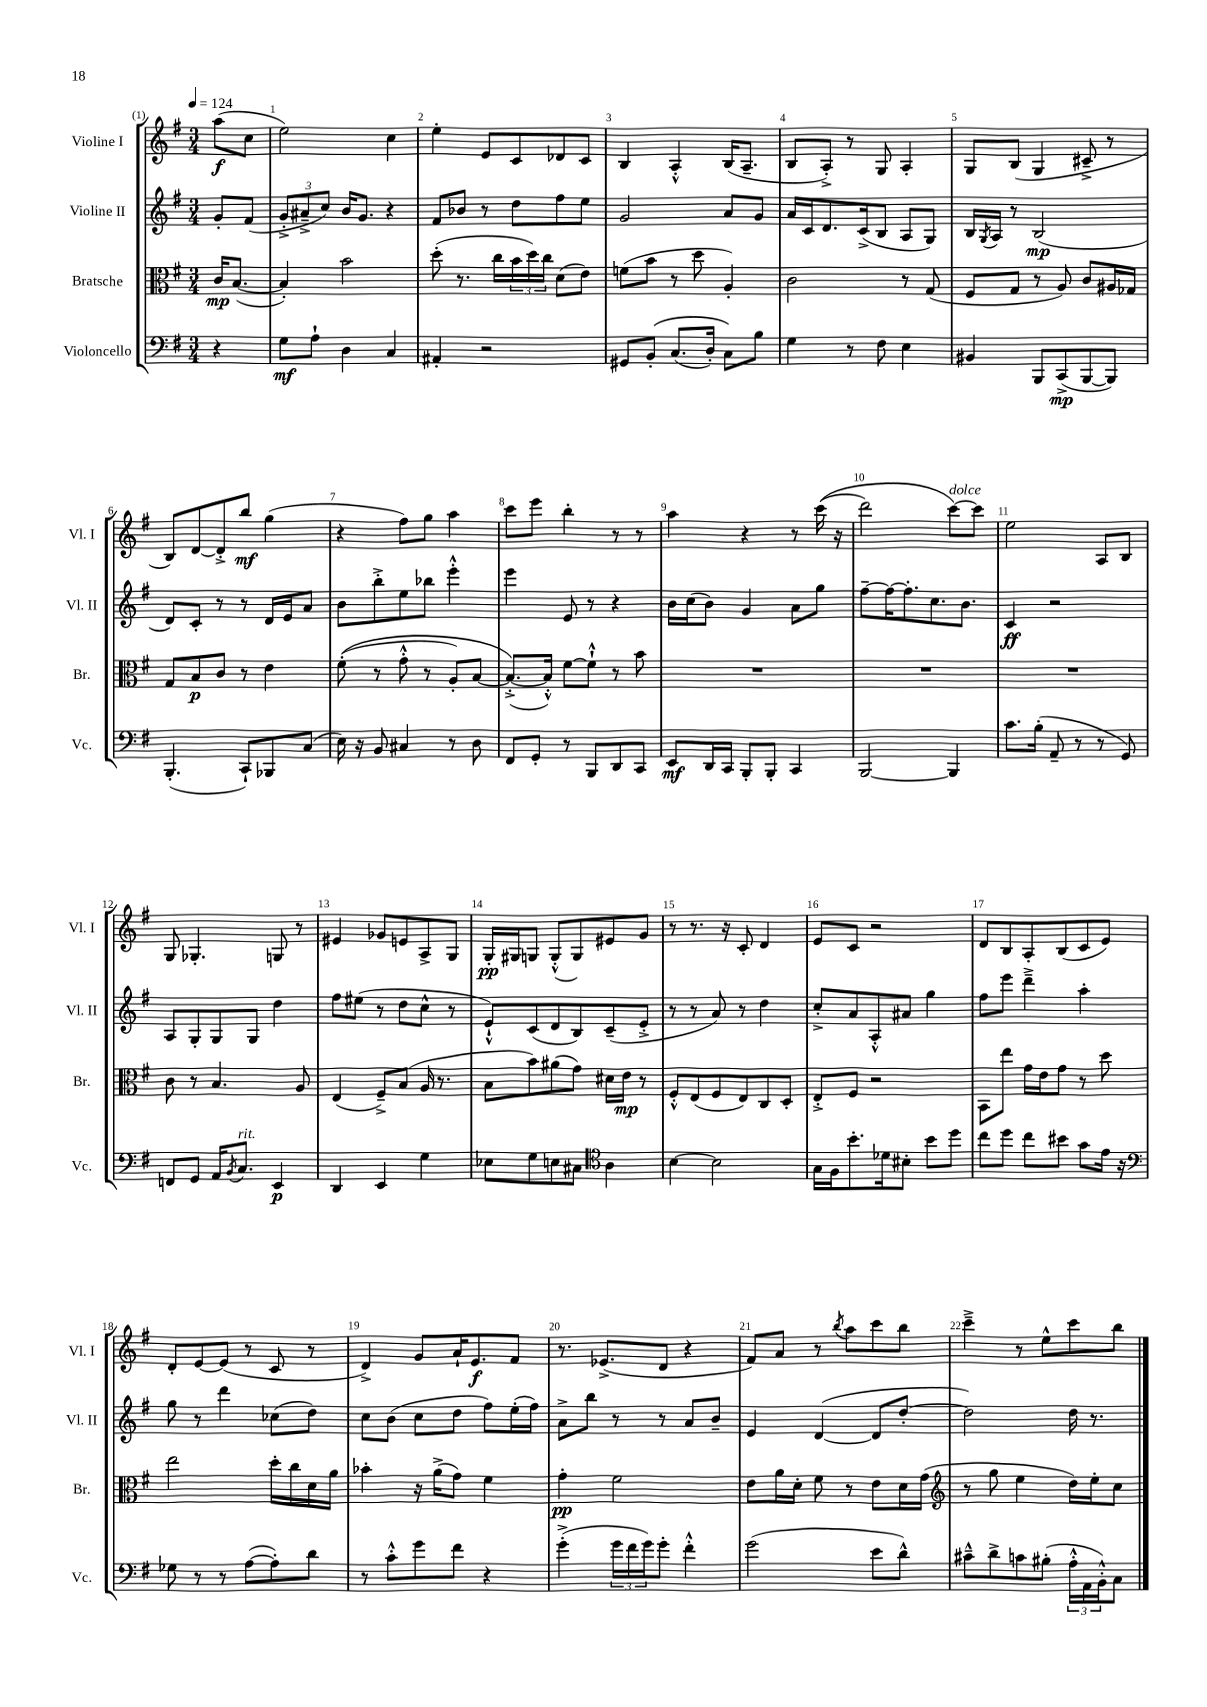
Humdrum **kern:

**kern	**dynam	**kern	**dynam	**kern	**dynam	**kern	**dynam
*part4	*part4	*part3	*part3	*part2	*part2	*part1	*part1
*staff4	*staff4	*staff3	*staff3	*staff2	*staff2	*staff1	*staff1
*I"Violoncello	*	*I"Bratsche	*	*I"Violine II	*	*I"Violine I	*
*I'Vc.	*	*I'Br.	*	*I'Vl. II	*	*I'Vl. I	*
*clefF4	*	*clefC3	*	*clefG2	*	*clefG2	*
*k[f#]	*	*k[f#]	*	*k[f#]	*	*k[f#]	*
*M3/4	*	*M3/4	*	*M3/4	*	*M3/4	*
*MM124	*	*MM124	*	*MM124	*	*MM124	*
=	=	=	=	=	=	=	=
4r	.	16c/KL	mp	8g'/L	.	(8aa\L	f
.	.	([8.B/J	.	.	.	.	.
.	.	.	.	(8f#/J	.	8cc\J	.
=1	=1	=1	=1	=1	=1	=1	=1
8G\L	mf	4B'/])	.	12g'^/L	.	2ee\)	.
.	.	.	.	12a#X~^/	.	.	.
8A`\J	.	.	.	.	.	.	.
.	.	.	.	12cc/J)	.	.	.
4D\	.	2b\	.	16b/KL	.	.	.
.	.	.	.	8.g/J	.	.	.
4C/	.	.	.	4r	.	4cc\	.
=2	=2	=2	=2	=2	=2	=2	=2
4AA#X'/	.	(8dd'\	.	8f#/L	.	4ee'\	.
.	.	8.r	.	8b-X/J	.	.	.
2r	.	.	.	8r	.	8e/L	.
.	.	16cc\LL	.	.	.	.	.
.	.	24b\	.	8dd\L	.	8c/	.
.	.	24dd\)	.	.	.	.	.
.	.	24cc\JJ	.	.	.	.	.
.	.	(8d\L	.	8ff#\	.	8d-X/	.
.	.	8e\J)	.	8ee\J	.	8c/J	.
=3	=3	=3	=3	=3	=3	=3	=3
8GG#X/L	.	(8fn\L	.	2g/	.	4B/	.
(8BB'/J	.	8b\J	.	.	.	.	.
(8.C/L	.	8r	.	.	.	4A'^^/	.
.	.	8dd\	.	.	.	.	.
16D'/Jk)	.	.	.	.	.	.	.
8C\L)	.	4A'/)	.	8a/L	.	(16B/KL	.
.	.	.	.	.	.	8.A~/J	.
8B\J	.	.	.	8g/J	.	.	.
=4	=4	=4	=4	=4	=4	=4	=4
4G\	.	2c\	.	16a/LL	.	8B/L	.
.	.	.	.	16c/J	.	.	.
.	.	.	.	8.d/	.	8A'^/J)	.
8r	.	.	.	.	.	8r	.
.	.	.	.	(16c^/k	.	.	.
8F#\	.	.	.	8B/J	.	8G/	.
4E\	.	8r	.	8A/L	.	4A'/	.
.	.	(8G/	.	8G/J)	.	.	.
=5	=5	=5	=5	=5	=5	=5	=5
4BB#X/	.	8F#/L	.	16B/LL	.	8G/L	.
.	.	.	.	8qG/	.	.	.
.	.	.	.	16A/JJ	.	.	.
.	.	8G/J	.	8r	.	(8B/J	.
8BBB/L	.	8r	.	(2B/	mp	4G/	.
(8CC^/	mp	8A/)	.	.	.	.	.
[8BBB/	.	8c/L	.	.	.	8c#X~^/	.
8BBB/J])	.	16A#X/L	.	.	.	8r	.
.	.	16G-X/JJ	.	.	.	.	.
!!LO:LB:g=z
=6	=6	=6	=6	=6	=6	=6	=6
(4.BBB'/	.	8G/L	.	8d/L)	.	8B/L)	.
.	.	8B/	p	8c'/J	.	[8d/	.
.	.	8c/J	.	8r	.	8d'^/]	.
8CC`/L)	.	8r	.	8r	.	8bb/J	mf
8BBB-X/	.	4e\	.	16d/LL	.	(4gg\	.
.	.	.	.	16e/J	.	.	.
(8C/J	.	.	.	8a/J	.	.	.
=7	=7	=7	=7	=7	=7	=7	=7
16E\)	.	((8f#'\	.	8b\L	.	4r	.
16r	.	.	.	.	.	.	.
8BB/	.	8r	.	8bb'^\	.	.	.
4C#X/	.	8g'^^\	.	8ee\	.	8ff#\L)	.
.	.	8r	.	8bb-X\J	.	8gg\J	.
8r	.	8A'/L)	.	4eee'^^\	.	4aa\	.
8D\	.	[8B/J	.	.	.	.	.
=8	=8	=8	=8	=8	=8	=8	=8
8FF#/L	.	(8.B'^/L_)	.	4eee\	.	8ccc\L	.
8GG'/J	.	.	.	.	.	8eee\J	.
.	.	16B'^^/Jk])	.	.	.	.	.
8r	.	[8f#\L	.	8e/	.	4bb'\	.
8BBB/L	.	8f#`^^\J]	.	8r	.	.	.
8DD/	.	8r	.	4r	.	8r	.
8CC/J	.	8b\	.	.	.	8r	.
=9	=9	=9	=9	=9	=9	=9	=9
8EE/L	mf	2.r	.	16b\LL	.	4aa\	.
.	.	.	.	(16cc\J	.	.	.
16DD/L	.	.	.	8b\J)	.	.	.
16CC/JJ	.	.	.	.	.	.	.
8BBB'/L	.	.	.	4g/	.	4r	.
8BBB'/J	.	.	.	.	.	.	.
4CC/	.	.	.	8a\L	.	8r	.
.	.	.	.	8gg\J	.	((16ccc\	.
.	.	.	.	.	.	16r	.
=10	=10	=10	=10	=10	=10	=10	=10
[2BBB/	.	2.r	.	[8ff#~\L	.	2ddd\)	.
.	.	.	.	16ff#\K_	.	.	.
.	.	.	.	8.ff#'\]	.	.	.
.	.	.	.	8.cc\	.	.	.
!	!	!	!	!	!	!LO:TX:a:i:t=dolce	!
4BBB/]	.	.	.	.	.	[8ccc\L)	.
.	.	.	.	8.b\J	.	.	.
.	.	.	.	.	.	8ccc\J]	.
=11	=11	=11	=11	=11	=11	=11	=11
8.c\L	.	2.r	.	4c/	ff	2ee\	.
(16B'\Jk	.	.	.	.	.	.	.
8AA~/	.	.	.	2r	.	.	.
8r	.	.	.	.	.	.	.
8r	.	.	.	.	.	8A/L	.
8GG/)	.	.	.	.	.	8B/J	.
!!LO:LB:g=z
=12	=12	=12	=12	=12	=12	=12	=12
8FFn/L	.	8c\	.	8A/L	.	8G/	.
8GG/J	.	8r	.	8G'/	.	4.G-X'/	.
16AA/KL	.	4.B/	.	8G/	.	.	.
8qBB/	.	.	.	.	.	.	.
!LO:TX:a:i:t=rit.	!	!	!	!	!	!	!
8.C/J	.	.	.	.	.	.	.
.	.	.	.	8G/J	.	.	.
4EE/	p	.	.	4dd\	.	8Gn/	.
.	.	8A/	.	.	.	8r	.
=13	=13	=13	=13	=13	=13	=13	=13
4DD/	.	(4E/	.	8ff#\L	.	4e#X/	.
.	.	.	.	(8ee#X\J	.	.	.
4EE/	.	8F#~^/L)	.	8r	.	8g-X/L	.
.	.	(8B/J	.	8dd\L	.	8en/	.
4G\	.	16A/	.	8cc^^\J	.	8A^/	.
.	.	8.r	.	.	.	.	.
.	.	.	.	8r	.	8G/J	.
=14	=14	=14	=14	=14	=14	=14	=14
8E-X\L	.	8B\L	.	8e`^^/L)	.	16G'/LL	pp
.	.	.	.	.	.	16G#X/J	.
8G\	.	8b\)	.	(8c/	.	8Gn/J	.
8En\	.	(8a#X\	.	8d/	.	(8G'^^/L	.
8C#X\J	.	8g\J)	.	8B/)	.	8G/)	.
*clefC4	*	*	*	*	*	*	*
4A\	.	16d#X\LL	.	(8c~/	.	8e#X/	.
.	.	16e\JJ	mp	.	.	.	.
.	.	8r	.	8e'^/J	.	8g/J	.
=15	=15	=15	=15	=15	=15	=15	=15
[4B\	.	8F#'^^/L	.	8r	.	8r	.
.	.	(8E/	.	8r	.	8.r	.
2B\]	.	8F#/	.	8a/)	.	.	.
.	.	.	.	.	.	16r	.
.	.	8E/)	.	8r	.	8c'/	.
.	.	8C/	.	4dd\	.	4d/	.
.	.	8D'/J	.	.	.	.	.
=16	=16	=16	=16	=16	=16	=16	=16
16G\LL	.	8E'^/L	.	8cc'^/L	.	8e/L	.
16F#\J	.	.	.	.	.	.	.
8.b'\	.	8F#/J	.	8a/	.	8c/J	.
.	.	2r	.	8A'^^/	.	2r	.
16d-X\k	.	.	.	.	.	.	.
8B#X'\J	.	.	.	8a#X/J	.	.	.
8b\L	.	.	.	4gg\	.	.	.
8dd\J	.	.	.	.	.	.	.
=17	=17	=17	=17	=17	=17	=17	=17
8cc\L	.	8BB\L	.	8ff#\L	.	8d/L	.
8dd\J	.	8ee\J	.	8eee\J	.	8B/	.
8cc\L	.	16g\LL	.	4ddd~^\	.	8A'/	.
.	.	16e\J	.	.	.	.	.
8b#X\J	.	8g\J	.	.	.	(8B/	.
8g\L	.	8r	.	4aa'\	.	8c/	.
16e\Jk	.	8dd\	.	.	.	8e/J)	.
16r	.	.	.	.	.	.	.
!!LO:LB:g=z
=18	=18	=18	=18	=18	=18	=18	=18
*clefF4	*	*	*	*	*	*	*
8G-X\	.	2ee\	.	8gg\	.	8d'/L	.
8r	.	.	.	8r	.	[8e/	.
8r	.	.	.	4ddd\	.	(8e/J]	.
([8A\L	.	.	.	.	.	8r	.
8A'\])	.	16dd'\LL	.	(8cc-X\L	.	8c/	.
.	.	16cc\	.	.	.	.	.
8d\J	.	16d\	.	8dd\J)	.	8r	.
.	.	16a\JJ	.	.	.	.	.
=19	=19	=19	=19	=19	=19	=19	=19
8r	.	4b-X'\	.	8cc\L	.	4d^/)	.
8c'^^\L	.	.	.	(8b\J	.	.	.
8g\	.	16r	.	8cc\L	.	8g/L	.
.	.	(16a^\KL	.	.	.	.	.
8f#\J	.	8g\J)	.	8dd\J	.	16a`/K	.
.	.	.	.	.	.	8.e/	f
4r	.	4f#\	.	8ff#\L)	.	.	.
.	.	.	.	(16ee'\L	.	8f#/J	.
.	.	.	.	16ff#\JJ)	.	.	.
=20	=20	=20	=20	=20	=20	=20	=20
(4g'^\	.	4g'\	pp	8a^\L	.	8.r	.
.	.	.	.	8bb\J	.	.	.
.	.	.	.	.	.	(8.e-X^/L	.
24g\LL	.	2f#\	.	8r	.	.	.
24f#\	.	.	.	.	.	.	.
24g\J)	.	.	.	.	.	.	.
8g'\J	.	.	.	8r	.	8d/J	.
4f#'^^\	.	.	.	8a/L	.	4r	.
.	.	.	.	8b~/J	.	.	.
=21	=21	=21	=21	=21	=21	=21	=21
(2g\	.	8e\L	.	4e/	.	8f#/L)	.
.	.	16a\L	.	.	.	8a/J	.
.	.	16d'\JJ	.	.	.	.	.
.	.	8f#\	.	([4d/	.	8r	.
.	.	.	.	.	.	8qbb/	.
.	.	8r	.	.	.	8aa\L	.
8e\L	.	8e\L	.	8d/L]	.	8ccc\	.
8d^^\J)	.	16d\L	.	[8dd'/J	.	8bb\J	.
.	.	(16g\JJ	.	.	.	.	.
=22	=22	=22	=22	=22	=22	=22	=22
*	*	*clefG2	*	*	*	*	*
8c#X~^^\L	.	8r	.	2dd\])	.	4ccc~^\	.
8d^\	.	8gg\	.	.	.	.	.
8cn\	.	4ee\	.	.	.	8r	.
(8B#X'\J	.	.	.	.	.	8ee^^\L	.
24A'^^\LL	.	16dd\LL)	.	16dd\	.	8ccc\	.
24AA\	.	.	.	.	.	.	.
.	.	16ee'\J	.	8.r	.	.	.
24BB'^^\J)	.	.	.	.	.	.	.
8C\J	.	8cc\J	.	.	.	8bb\J	.
==	==	==	==	==	==	==	==
*-	*-	*-	*-	*-	*-	*-	*-
